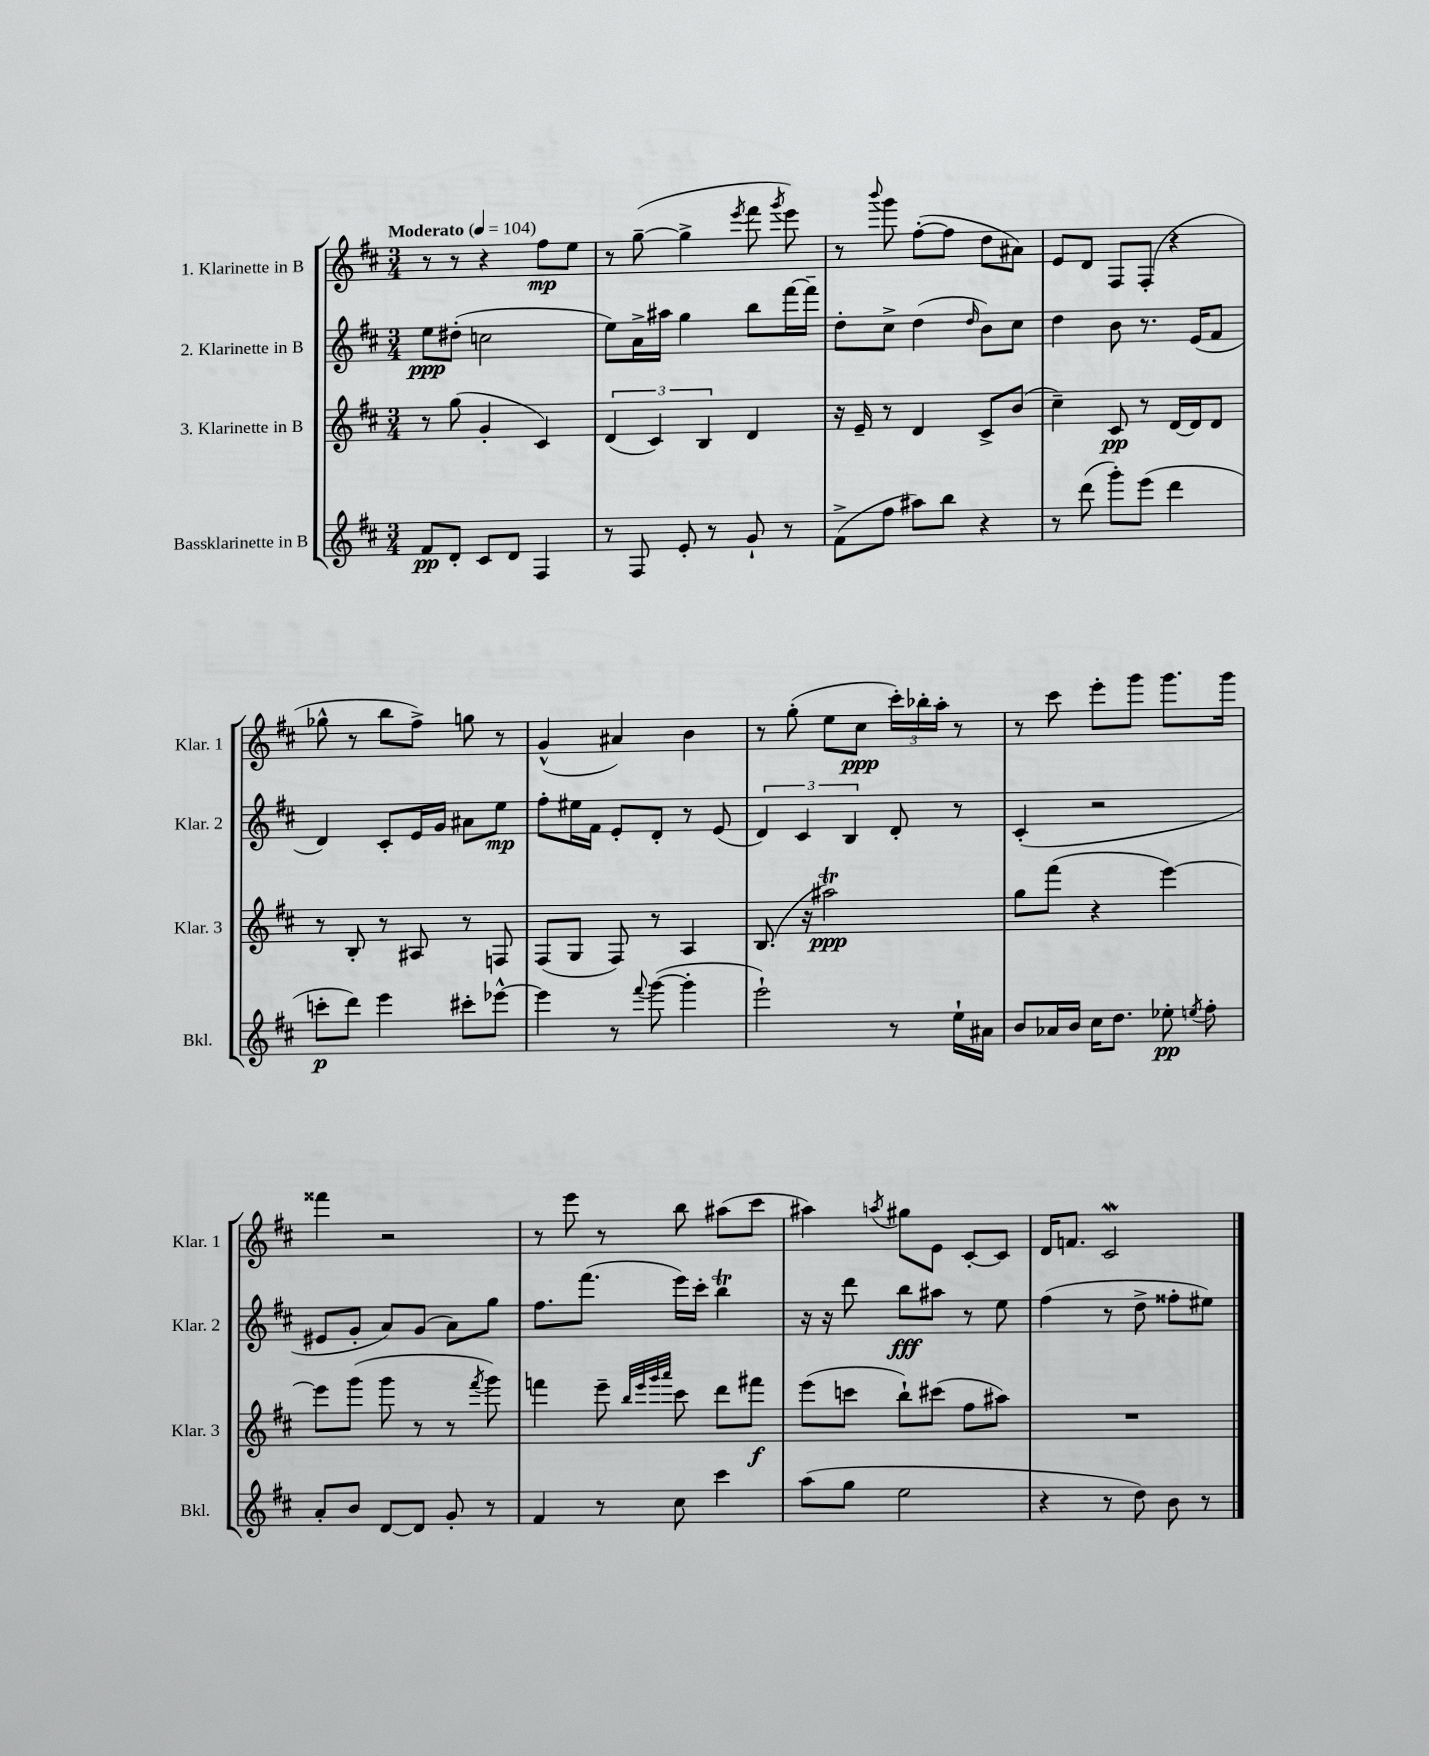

**kern	**kern	**kern	**kern
*staff4	*staff3	*staff2	*staff1
*clefG2	*clefG2	*clefG2	*clefG2
*k[f#c#]	*k[f#c#]	*k[f#c#]	*k[f#c#]
*M3/4	*M3/4	*M3/4	*M3/4
*MM104	*MM104	*MM104	*MM104
8f#	8r	8ee	8r
8d'	(8gg	(8dd#'	8r
8c#	4g'	2cc	4r
8d	.	.	.
4F#	4c#)	.	8ff#
.	.	.	8ee
=	=	=	=
8r	(6d	8ee)	8r
8F#	.	16a^	([8gg~
.	6c#)	.	.
.	.	16aa#	.
8e'	.	4gg	4gg^]
.	6B	.	.
8r	.	.	.
.	.	.	8qeee
8g`	4d	8bb	8fff#
.	.	.	8qggg
8r	.	[16fff#	8eee)
.	.	16fff#~]	.
=	=	=	=
(8f#^	16r	8dd'	8r
.	16e~	.	.
.	.	.	8qqbbb
8ff#	8r	8cc#^	8ggg
8aa#)	4d	(4dd	([8ff#'
8bb	.	.	8ff#]
.	.	16qqdd	.
4r	8c#^	8b)	8dd
.	(8b	8cc#	8a#)
=	=	=	=
8r	4cc#~)	4dd	8e
(8ddd	.	.	8d
8ggg')	8c#	8b	8F#
(8eee	8r	8.r	(8F#'
4ddd	[16d	.	4r
.	16d]	(16e	.
.	8d	8f#	.
=	=	=	=
8ccc'	8r	4d)	8gg-^^
8ddd)	8B'	.	8r
4eee	8r	8c#'	8bb
.	8A#	16e	8ff#^)
.	.	16g	.
8ccc#'	8r	8a#	8gg
[8eee-^^	8F	8ee	8r
=	=	=	=
4eee-]	(8F#	8ff#'	(4g^^
.	8G	16ee#	.
.	.	16f#	.
8r	8F#)	8e'	4a#)
8qqfff#	.	.	.
([8ggg	8r	8d'	.
4ggg']	4A	8r	4b
.	.	(8e	.
=	=	=	=
2eee`)	(8.B	6d)	8r
.	.	.	(8gg'
.	.	6c#	.
.	16r	.	.
.	2aa#)	.	8ee
.	.	6B	.
.	.	.	8cc#
8r	.	8d'	24ccc#')
.	.	.	24bb-'
.	.	.	24aa'
16ee`	.	8r	8r
16a#	.	.	.
=	=	=	=
8b	8gg	(4c#'	8r
16a-	(8fff#	.	8ccc#
16b	.	.	.
16cc#	4r	2r	8eee'
8.dd	.	.	.
.	.	.	8ggg
8ee-'	[4eee)	.	8.ggg
8qee	.	.	.
8ff#'	.	.	.
.	.	.	16ggg
=	=	=	=
8a'	8eee]	8e#	4fff##
8b	(8ggg	8g'	.
[8d	8ggg	8a)	2r
8d]	8r	(8g	.
8g'	8r	8a)	.
.	8qfff#	.	.
8r	8ggg)	8gg	.
=	=	=	=
4f#	4fff	8.ff#	8r
.	.	.	8eee
.	.	(8.fff#	.
8r	8eee~	.	8r
.	32qqbb	.	.
.	32qqeee	.	.
.	32qqggg	.	.
.	32qqaaa	.	.
8cc#	8ccc#	16eee)	8bb
.	.	16ccc#'	.
4ccc#	8ddd	4bb	(8aa#
.	8fff#	.	8ccc#
=	=	=	=
(8aa	(8eee	16r	4aa#)
.	.	16r	.
8gg	8ccc	8ddd	.
.	.	.	8qaa
2ee	8bb`)	8bb	8gg#
.	(8ccc#	8aa#	8e
.	8ff#	8r	[8c#'
.	8aa#)	8ee	8c#]
=	=	=	=
4r	2.r	(4ff#	16d
.	.	.	8.f
8r	.	8r	2c#
8dd)	.	8dd^	.
8b	.	8ff##'	.
8r	.	8ee#)	.
==	==	==	==
*-	*-	*-	*-
